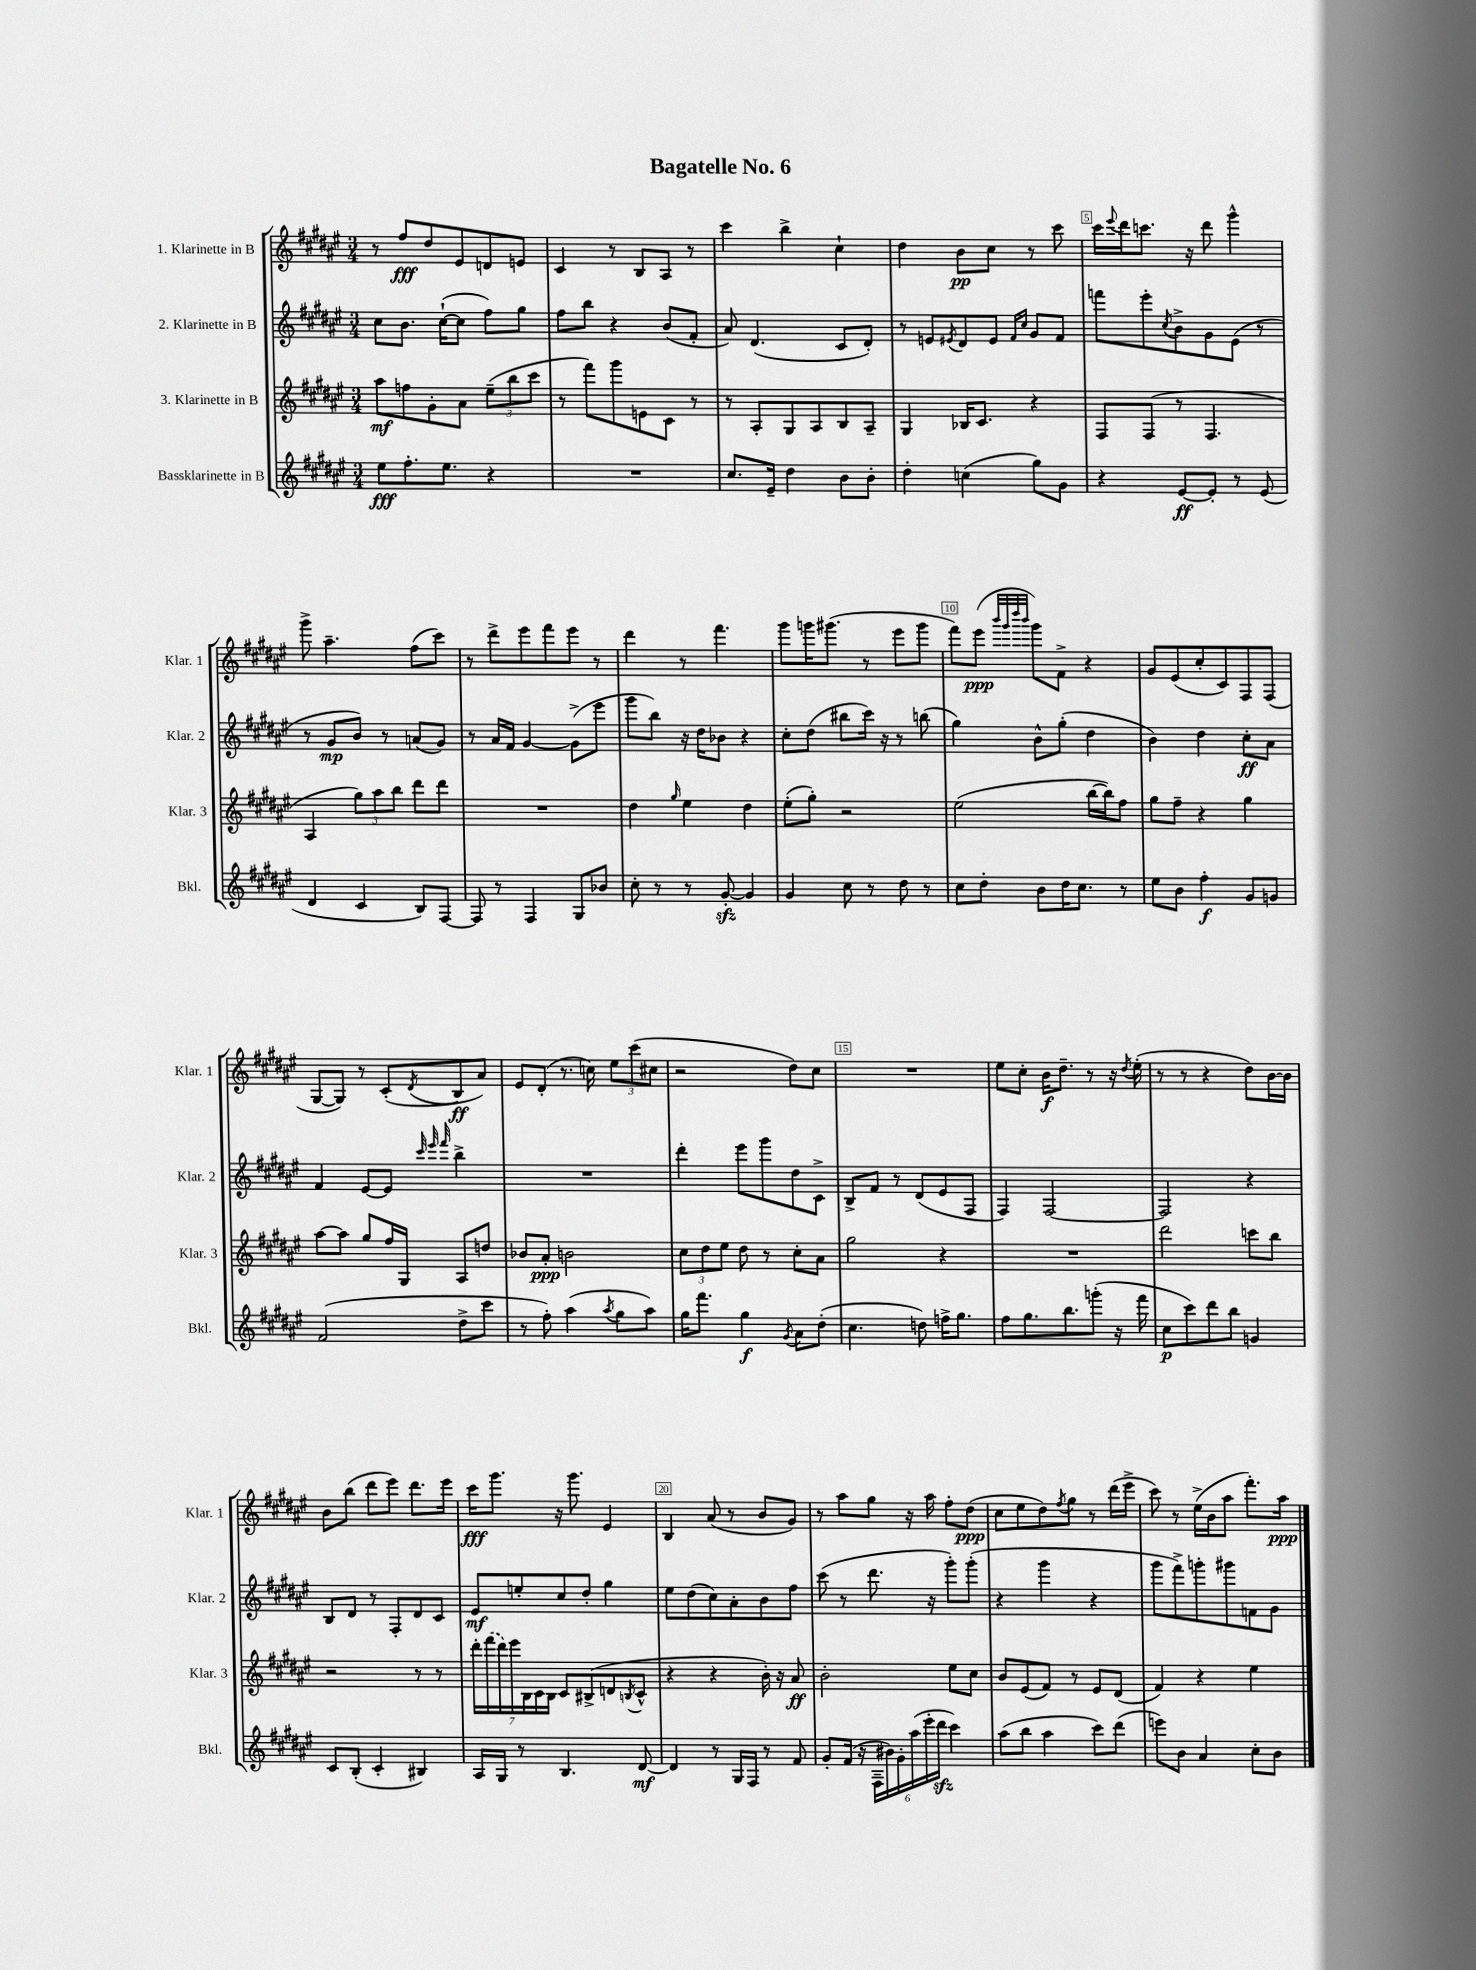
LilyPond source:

\header { title = "Bagatelle No. 6" }
<<
\new StaffGroup <<
\new Staff = "s0" \with { instrumentName = "1. Klarinette in B" shortInstrumentName = "Klar. 1" } {
    \clef treble \key fis \major \numericTimeSignature \time 3/4
    r8 fis''8\fff dis''8 eis'8 d'8 e'8 |
    cis'4 r8 b8 ais8 r8 |
    cis'''4 b''4-> cis''4-! |
    dis''4 b'8\pp cis''8 r8 cis'''8 |
    cis'''16 \appoggiatura { eis'''8 } dis'''16 c'''8. r16 dis'''8 gis'''4-^ |
    gis'''8-> ais''4.-- fis''8( cis'''8) |
    r8 dis'''8-> eis'''8 fis'''8 eis'''8 r8 |
    dis'''4 r8 fis'''4. |
    gis'''8 g'''16 gis'''8.( r8 eis'''8 gis'''8 |
    fis'''8) eis'''8\ppp( \grace { b'''32 gis'''32 dis''''32 b'''32 } gis'''8) fis'8-> r4 |
    gis'8 eis'8( cis''8-. cis'8) fis8 fis8( |
    gis8~ gis8) r8 cis'8-.( \acciaccatura { dis'8 } b8\ff ais'8) |
    eis'8 dis'8-.( r8. c''16) \tuplet 3/2 { eis''8 cis'''8( cis''8 } |
    r2 dis''8) cis''8 |
    R2. |
    eis''8 cis''8-. b'16\f dis''8.-- r8 r16 \acciaccatura { dis''8 } eis''16-.( |
    r8 r8 r4 dis''8) b'16~ b'16 |
    b'8 b''8( dis'''8 eis'''8) dis'''8. eis'''16 |
    cis'''16\fff gis'''8. r16 gis'''8. eis'4 |
    b4 ais'8( r8 b'8 gis'8) |
    r8 ais''8 gis''8 r16 ais''16 fis''8-. dis''8\ppp( |
    cis''8 eis''8 dis''8) \acciaccatura { fis''8 } gis''8 r8 dis'''16( eis'''16-> |
    cis'''8) r8 eis''16->( b'16 ais''8 fis'''8.-.) ais''16\ppp \bar "|." |
}
\new Staff = "s1" \with { instrumentName = "2. Klarinette in B" shortInstrumentName = "Klar. 2" } {
    \clef treble \key fis \major \numericTimeSignature \time 3/4
    cis''8 b'8. cis''16~-!( cis''8 fis''8) gis''8 |
    fis''8 b''8 r4 b'8( fis'8-. |
    ais'8) dis'4.( cis'8 dis'8-.) |
    r8 e'8 \acciaccatura { eis'8 } dis'8 eis'8 \grace { fis'16 cis''16 } gis'8 fis'8 |
    f'''8 eis'''8-. \acciaccatura { cis''8 } b'8-> gis'8 eis'8( r8 |
    r8 gis'8\mp b'8) r8 a'8( gis'8) |
    r8 ais'16 fis'16 gis'4~ gis'8->( eis'''8 |
    gis'''8 b''8) r16 dis''16 bes'8 r4 |
    cis''8-. dis''8( bis''8 cis'''16) r16 r8 b''8( |
    gis''4) b'8-^ gis''8-.( dis''4 |
    b'4) dis''4 cis''8-.\ff ais'8 |
    fis'4 eis'8~ eis'8 \grace { cis'''32 eis'''32 fis'''32 } b''4-> |
    R2. |
    dis'''4-. eis'''8 gis'''8 dis''8 cis'8-> |
    b8-> fis'8 r8 dis'8( eis'8 fis8 |
    fis4) fis2~ |
    fis2 r4 |
    b8 dis'8 r8 fis8-. dis'8 cis'8 |
    eis'8\mf e''8-. cis''8 dis''8-. gis''4 |
    eis''8 dis''8( cis''8) ais'8-. b'8 fis''8 |
    cis'''8( r8 dis'''8. r16 gis'''8-.) gis'''8-.( |
    r4 gis'''4 r4 |
    gis'''8 fis'''8->) g'''8-. gis'''8 f'8 gis'8 \bar "|." |
}
\new Staff = "s2" \with { instrumentName = "3. Klarinette in B" shortInstrumentName = "Klar. 3" } {
    \clef treble \key fis \major \numericTimeSignature \time 3/4
    ais''8\mf f''8 gis'8-. ais'8 \tuplet 3/2 { eis''8--( b''8 cis'''8 } |
    r8 fis'''8) gis'''8 e'8 cis'8 r8 |
    r8 ais8-. gis8 ais8 b8 ais8-- |
    gis4 bes16 cis'8. r4 |
    fis8 fis8( r8 fis4. |
    ais4 \tuplet 3/2 { gis''8) ais''8 b''8 } dis'''8 dis'''8 |
    R2. |
    dis''4 \grace { gis''16 } eis''4 dis''4 |
    eis''8-.( gis''8-.) r2 |
    eis''2( b''16~ b''16) fis''8 |
    gis''8 fis''8-- r4 gis''4 |
    ais''8~ ais''8 gis''8 fis''16 gis16 ais8 d''8 |
    bes'8 ais'8-.\ppp b'2 |
    \tuplet 3/2 { cis''8 dis''8 eis''8 } dis''8 r8 cis''8-. ais'8 |
    gis''2 r4 |
    R2. |
    dis'''2 c'''8 b''8 |
    r2 r8 r8 |
    \tuplet 7/4 { dis'''16-. \once \slurDashed fis'''16( dis'''16) eis'''16 b16 cis'16 b16 } cis'8 bis8->( d'8 \acciaccatura { b8 } cis'8-^ |
    r4 r4 b'16-.) r16 ais'8\ff |
    b'2-. eis''8 cis''8 |
    b'8 eis'8( fis'8) r8 eis'8 dis'8( |
    fis'4) r4 eis''4 \bar "|." |
}
\new Staff = "s3" \with { instrumentName = "Bassklarinette in B" shortInstrumentName = "Bkl." } {
    \clef treble \key fis \major \numericTimeSignature \time 3/4
    eis''8\fff fis''8.-. eis''8. r4 |
    R2. |
    cis''8. eis'16-- dis''4 b'8 b'8-. |
    dis''4-. c''4( gis''8) gis'8 |
    r4 eis'8~\ff eis'8-. r8 eis'8( |
    dis'4 cis'4 b8) fis8~ |
    fis8 r8 fis4 gis8 bes'8 |
    cis''8-. r8 r8 gis'8~-.\sfz gis'4 |
    gis'4 cis''8 r8 dis''8 r8 |
    cis''8 dis''8-. b'8 dis''16 cis''8. r8 |
    eis''8 b'8 fis''4-.\f gis'8 g'8 |
    fis'2( dis''8-> cis'''8 |
    r8 fis''8-.) ais''4( \acciaccatura { ais''8 } gis''8 ais''8) |
    gis''16 fis'''8. gis''4\f \acciaccatura { gis'8 } ais'8 dis''8-.( |
    cis''4. d''8) f''16-> gis''8. |
    fis''8 gis''8. b''8. g'''8-.( r16 fis'''16 |
    cis''8\p cis'''8) dis'''8 b''8 g'4 |
    cis'8 b8-.( cis'4-. bis4) |
    ais16 gis16 r8 b4. dis'8~\mf |
    dis'4 r8 gis16 fis16 r8 fis'8 |
    gis'8-. fis'16( r16 \tuplet 6/4 { fis16-- bis'16) gis'16-. ais''16( eis'''16-. dis'''16\sfz } cis'''4) |
    ais''8( b''8 ais''4 cis'''8) dis'''8( |
    e'''8) b'8 ais'4 cis''8-. b'8 \bar "|." |
}
>>
>>
\layout { \context { \Score \override BarNumber.break-visibility = ##(#f #t #t) barNumberVisibility = #(every-nth-bar-number-visible 5) \override BarNumber.stencil = #(make-stencil-boxer 0.1 0.3 ly:text-interface::print) } }
